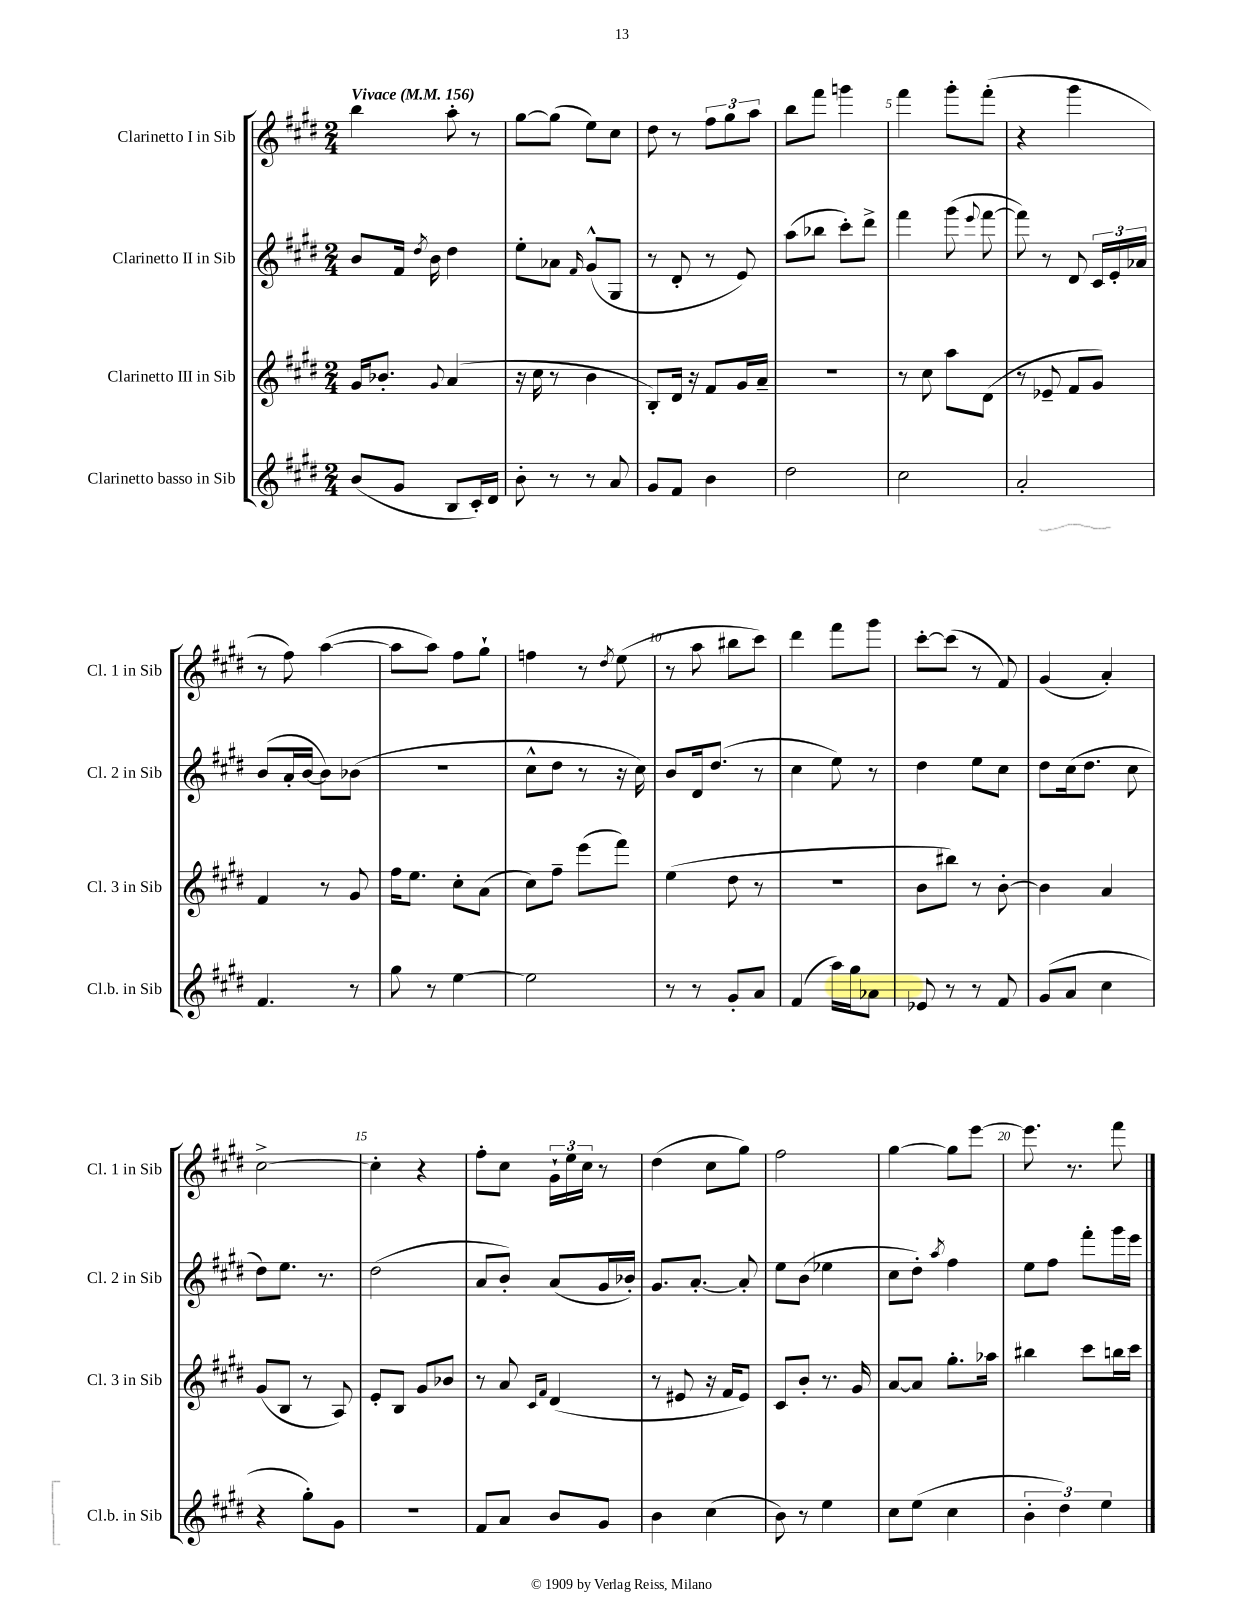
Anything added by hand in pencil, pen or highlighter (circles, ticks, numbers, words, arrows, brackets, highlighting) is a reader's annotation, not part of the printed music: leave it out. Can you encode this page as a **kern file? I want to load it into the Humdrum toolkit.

**kern	**kern	**kern	**kern
*part4	*part3	*part2	*part1
*staff4	*staff3	*staff2	*staff1
*I"Clarinetto basso in Sib	*I"Clarinetto III in Sib	*I"Clarinetto II in Sib	*I"Clarinetto I in Sib
*I'Cl.b. in Sib	*I'Cl. 3 in Sib	*I'Cl. 2 in Sib	*I'Cl. 1 in Sib
*clefG2	*clefG2	*clefG2	*clefG2
*k[f#c#g#d#]	*k[f#c#g#d#]	*k[f#c#g#d#]	*k[f#c#g#d#]
*M2/4	*M2/4	*M2/4	*M2/4
*MM156	*MM156	*MM156	*MM156
=1	=1	=1	=1
!	!	!	!LO:TX:a:B:t=Vivace
(8b/L	16g#/KL	8b/L	4bb\
.	8.b-X'/J	.	.
8g#/J	.	16f#/Jk	.
.	.	8qdd#/	.
.	.	16b\	.
.	8qqg#/	.	.
8B/L	(4a/	4dd#\	8aa'\
16c#'/L)	.	.	8r
16d#/JJ	.	.	.
=2	=2	=2	=2
8b'\	16r	8ee'\L	[8gg#\L
.	16cc#\	.	.
8r	8r	8a-X\J	(8gg#\J]
.	.	16qqf#/	.
8r	4b\	(8g#^^/L	8ee\L)
8a/	.	8G#/J	8cc#\J
=3	=3	=3	=3
8g#/L	8B'/L)	8r	8dd#\
8f#/J	16d#/Jk	8d#'/	8r
.	16r	.	.
4b\	8f#/L	8r	12ff#\L
.	.	.	12gg#\
.	16g#/L	8e/)	.
.	.	.	12aa\J
.	16a~/JJ	.	.
=4	=4	=4	=4
2dd#\	2r	(8aa\L	8bb\L
.	.	8bb-X\J	8fff#\J
.	.	8ccc#'\L)	4gggn\
.	.	8ddd#^\J	.
=5	=5	=5	=5
2cc#\	8r	4fff#\	4fff#\
.	8cc#\	.	.
.	8aa\L	(8ggg#\	8ggg#'\L
.	.	8qqeee/	.
.	(8d#\J	[8fff#\	(8fff#'\J
=6	=6	=6	=6
2a'/	8r	8fff#\])	4r
.	8e-X~/	8r	.
.	8f#/L	8d#/	4ggg#\
.	8g#/J)	24c#/LL	.
.	.	24e'/	.
.	.	24a-X/JJ	.
!!LO:LB:g=z
=7	=7	=7	=7
4.f#/	4f#/	(8b/L	8r
.	.	16a'/L	8ff#\)
.	.	[16b/JJ	.
.	8r	8b\L])	([4aa\
8r	8g#/	(8b-X\J	.
=8	=8	=8	=8
8gg#\	16ff#\KL	2r	8aa\L]
.	8.ee\J	.	.
8r	.	.	8aa\J)
[4ee\	8cc#'\L	.	8ff#\L
.	(8a\J	.	8gg#`\J
=9	=9	=9	=9
2ee\]	8cc#\L)	8cc#^^\L	4ffn\
.	8ff#~\J	8dd#\J	.
.	(8eee\L	8r	8r
.	.	.	8qdd#/
.	8fff#\J)	16r	(8ee\
.	.	16cc#\)	.
=10	=10	=10	=10
8r	(4ee\	8b/L	8r
8r	.	16d#/k	8aa\
.	.	(8.dd#/J	.
8g#'/L	8dd#\	.	8bb#X\L
8a/J	8r	8r	8ccc#\J)
=11	=11	=11	=11
(4f#/	2r	4cc#\	4ddd#\
16aa\LL)	.	8ee\)	8fff#\L
16gg#\J	.	.	.
8a-X\J	.	8r	8ggg#\J
=12	=12	=12	=12
8e-X/	8b\L	4dd#\	[8ccc#'\L
8r	8bb#X\J)	.	(8ccc#\J]
8r	8r	8ee\L	8r
8f#/	[8b'\	8cc#\J	8f#/)
=13	=13	=13	=13
(8g#/L	4b\]	8dd#\L	(4g#/
8a/J	.	(16cc#\k	.
.	.	8.dd#\J	.
4cc#\	4a/	.	4a'/)
.	.	8cc#\	.
!!LO:LB:g=z
=14	=14	=14	=14
4r	(8g#/L	8dd#\L)	[2cc#^\
.	8B/J	8.ee\J	.
8gg#'\L)	8r	.	.
.	.	8.r	.
8g#\J	8A/)	.	.
=15	=15	=15	=15
2r	8e'/L	(2dd#\	4cc#'\]
.	8B/J	.	.
.	8g#/L	.	4r
.	8b-X/J	.	.
=16	=16	=16	=16
8f#/L	8r	8a/L	8ff#'\L
8a/J	8a/	8b'/J)	8cc#\J
.	16qqc#/LL	.	.
.	16qqf#/JJ	.	.
8b/L	(4d#/	(8a/L	24g#`\LL
.	.	.	24ee\
.	.	.	24cc#\JJ
8g#/J	.	16g#/L	8r
.	.	16b-X'/JJ)	.
=17	=17	=17	=17
4b\	8r	8.g#/L	(4dd#\
.	8e#X/	.	.
.	.	[8.a'/J	.
(4cc#\	16r	.	8cc#\L
.	16f#/KL	.	.
.	8e#/J)	8a'/]	8gg#\J)
=18	=18	=18	=18
8b\)	8c#/L	8ee\L	2ff#\
8r	8b'/J	(8b\J	.
4ee\	8.r	4ee-X\	.
.	16g#/	.	.
=19	=19	=19	=19
8cc#\L	[8a/L	8cc#\L	[4gg#\
(8ee\J	8a/J]	8dd#'\J)	.
.	.	8qaa/	.
4cc#\	8.gg#'\L	4ff#\	8gg#\L]
.	.	.	[8eee\J
.	16aa-X\Jk	.	.
=20	=20	=20	=20
6b'\	4bb#X\	8ee\L	8.eee\]
.	.	8ff#\J	.
6dd#\)	.	.	.
.	.	.	8.r
.	8ccc#\L	8fff#'\L	.
6ee\	.	.	.
.	16bbn\L	16ggg#\L	8fff#\
.	16ccc#\JJ	16eee\JJ	.
==	==	==	==
*-	*-	*-	*-
